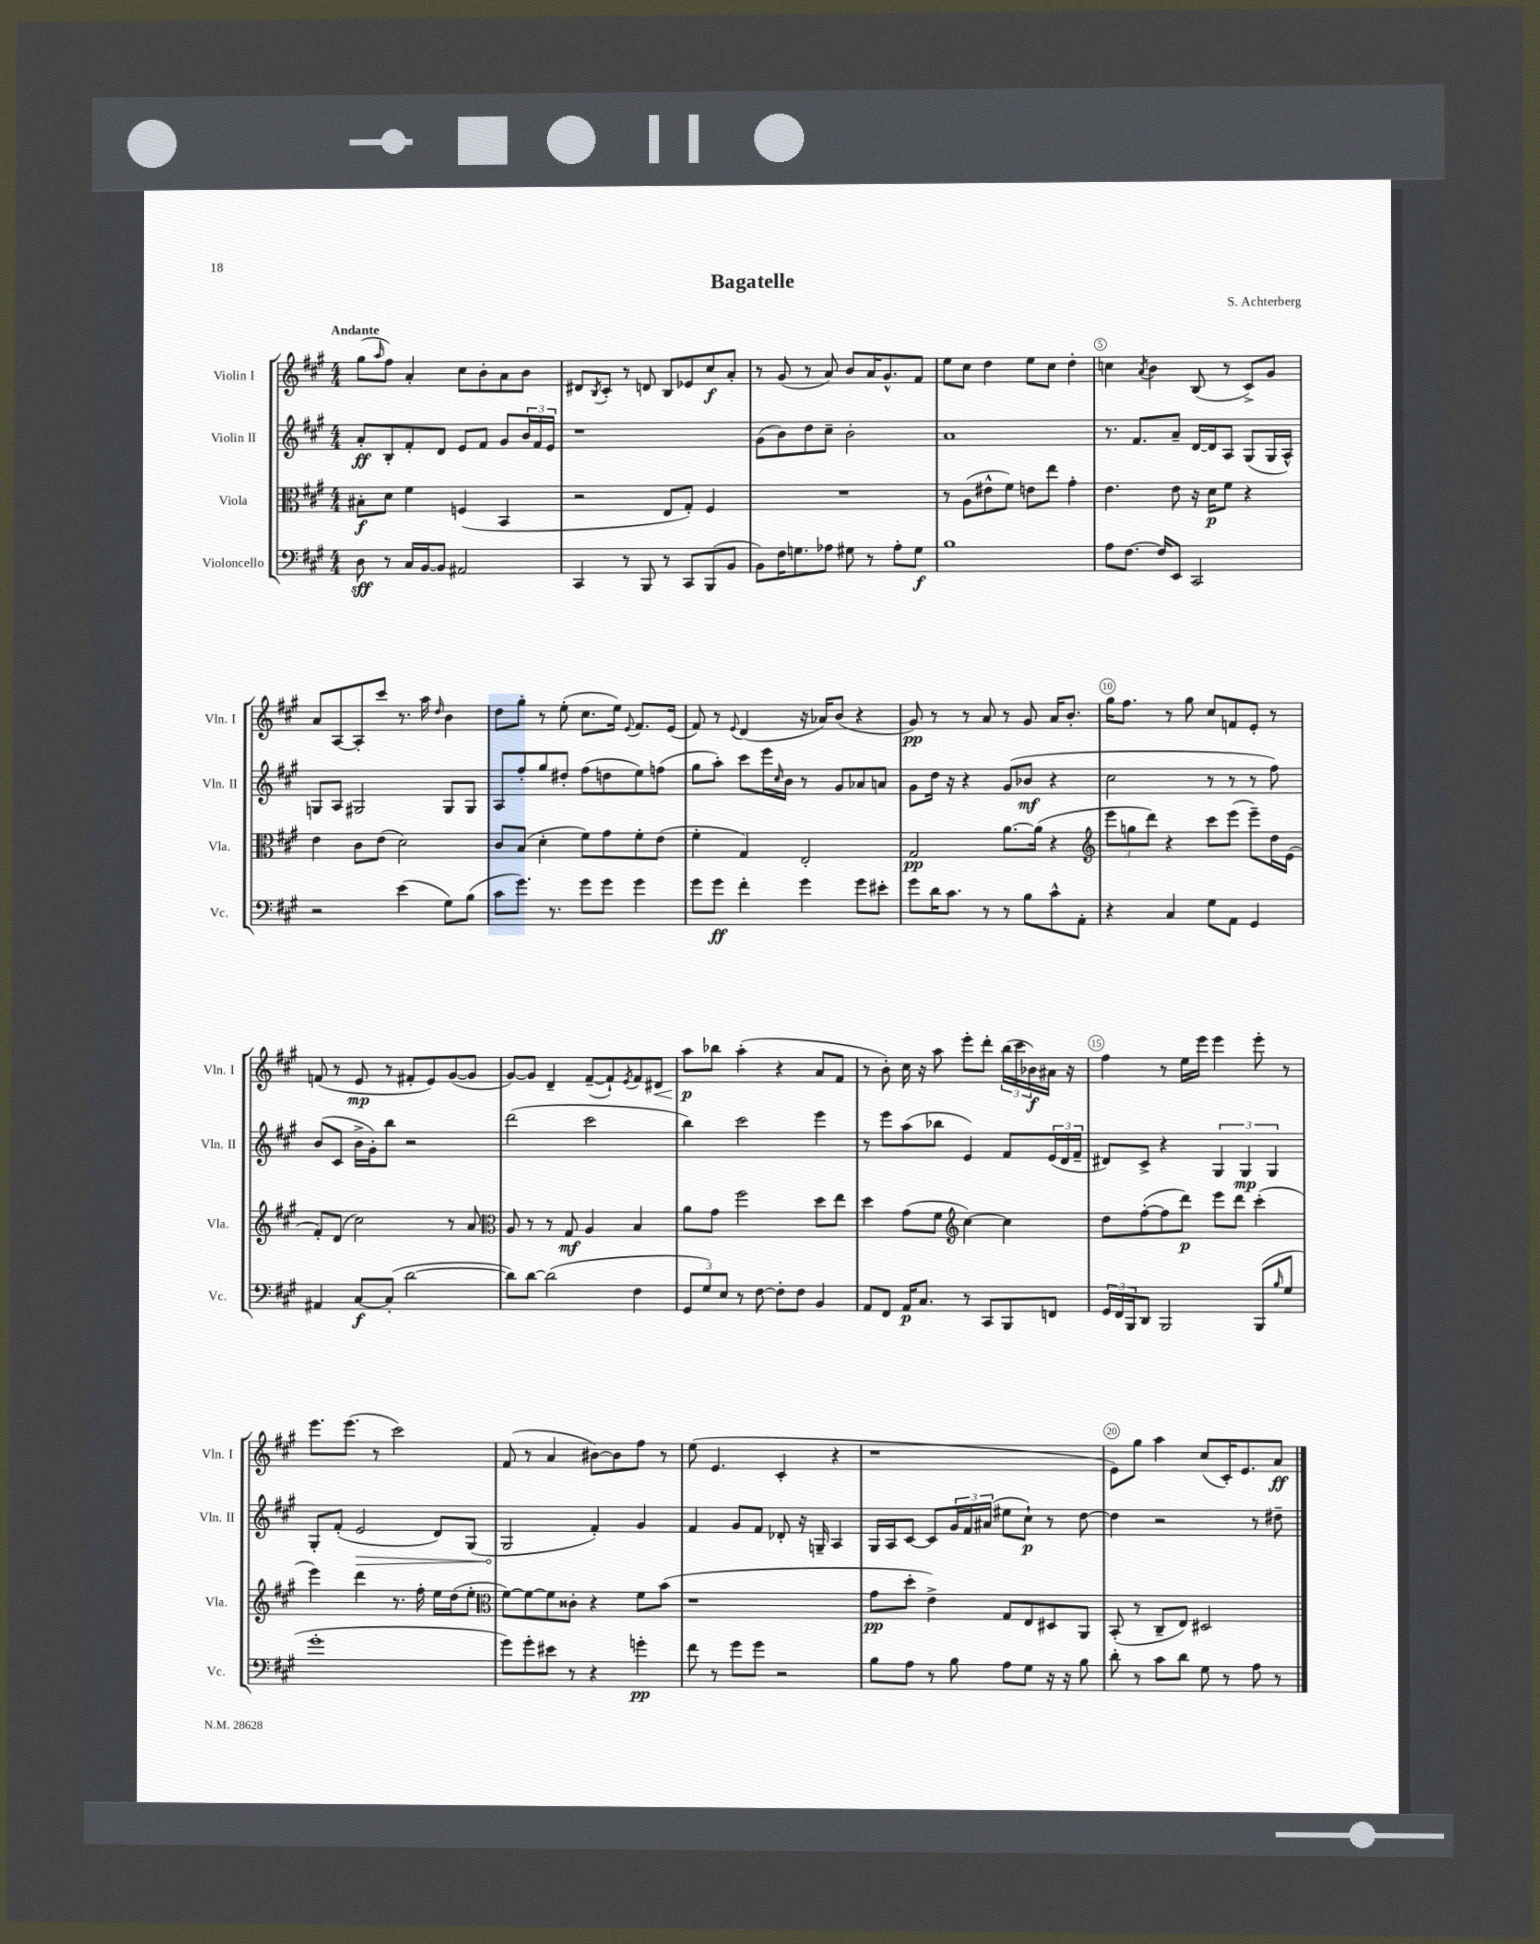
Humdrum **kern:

**kern	**kern	**kern	**kern
*staff4	*staff3	*staff2	*staff1
*clefF4	*clefC3	*clefG2	*clefG2
*k[f#c#g#]	*k[f#c#g#]	*k[f#c#g#]	*k[f#c#g#]
*M4/4	*M4/4	*M4/4	*M4/4
8D	8B#'	8a'	(8gg#
.	.	.	16qqaa
8r	8d	8B'	8ff#)
16C#	4f#	8f#'	4a'
[16BB	.	.	.
8BB]	.	8d	.
2AA#	(4F	8e	8cc#
.	.	8f#	8b'
.	4BB	8g#	8a
.	.	24b	8b
.	.	24f#	.
.	.	24e	.
=	=	=	=
4CC#	2r	1r	8d#
.	.	.	8qB
.	.	.	8c#'
8r	.	.	8r
8BBB	.	.	8d
8r	8E	.	8B
8CC#	8G#')	.	8e-
(8BBB	4F#	.	8cc#
8BB	.	.	8a'
=	=	=	=
8BB)	1r	(8g#	8r
16F#	.	8b)	(8g#
8.G	.	.	.
.	.	8dd	8r
8A-	.	8cc#~	8a)
8G#	.	2b'	8b
8r	.	.	16a
.	.	.	8.g#^^
8A-'	.	.	.
8G#	.	.	8f#
=	=	=	=
1B	8r	1a	8ee
.	(8A	.	8cc#
.	8e#^^	.	4dd
.	8f#)	.	.
.	8e	.	8ee
.	8ee	.	8cc#
.	4g#'	.	4dd'
=	=	=	=
8A	4.e	8.r	4cc
[8.F#	.	.	.
.	.	8.f#	.
.	.	.	8qa
.	.	.	4b
16F#]	.	.	.
8EE	8e	8a~	.
2CC#	16r	[16d	(8B
.	16d	16d]	.
.	8f#	8A	8r
.	4r	(8G#	8c#^)
.	.	16G#	8g#
.	.	16A^^)	.
=	=	=	=
2r	4e	8G	8a
.	.	8A	[8A
.	8c#	2G#	8A']
.	(8e	.	8ccc#
(4e	2d)	.	8.r
.	.	.	16aa
.	.	.	16qqdd
8G#)	.	8G#	4b
(8B	.	8G#	.
=	=	=	=
8c#	8c#	8A	8dd
8.g#)	(8B	8ff#'	8gg#'
.	4d'	8gg#	8r
8.r	.	.	.
.	.	8dd#'	(8ee'
8g#	8f#)	(8ff#	8.cc#
8g#	8g#	8dd	.
.	.	.	16ee)
.	.	.	8qqe
4g#	8f#'	8ee)	8.f#
.	(8e	(8ff	.
.	.	.	(16e
=	=	=	=
8g#	4f#'	8gg#	8f#)
8g#	.	8aa')	8r
.	.	.	8qqe
4f#'	4G#)	8ccc#	(4d
.	.	16eee	.
.	.	16qqcc#	.
.	.	16b	.
4g#	2E'	8r	16r
.	.	.	16a-)
.	.	8g#	(8b
8g#	.	8a-	4r
8e#'	.	8a	.
=	=	=	=
8g#	2G#	8g#	8g#)
16d	.	16dd	8r
8.c#	.	16r	.
.	.	4r	8r
8r	.	.	8a
8r	[8.a	(8g#	8r
8B	.	8b-	8g#
.	(16a]	.	.
8c#^^	4r	4r	16a
.	.	.	8.b'
8AA'	.	.	.
=	=	=	=
*	*clefG2	*	*
4r	12eee	2cc#	16gg#
.	.	.	8.ff#
.	12gg	.	.
.	12ddd)	.	.
4C#	4r	.	8r
.	.	.	8gg#
8G#	8ccc#	8r	8cc#
8AA	(8eee	8r	8f
4GG#	8eee~)	8r	8e'
.	16dd	8ff#)	8r
.	(16e	.	.
=	=	=	=
4AA#	8f#')	(8b	(8f
.	(8d	8c#	8r
[8C#	2cc#)	16b^	8e
.	.	16g#')	.
(8C#']	.	8bb	8r
[2d	.	2r	8f#'
.	.	.	8e)
.	8r	.	([8g#
.	8a	.	8g#]
=	=	=	=
*	*clefC3	*	*
8d])	8A	(2ddd	[8g#)
[8d	8r	.	8g#]
(2d]	8r	.	4d~
.	8G#	.	.
.	4A	2ccc#	([8f#~
.	.	.	8f#`])
.	.	.	8qe
4F#	4B	.	8f#
.	.	.	8d#
=	=	=	=
12GG#	8a	4bb)	8aa
12G#)	.	.	.
.	8g#	.	8bb-
12E	.	.	.
8r	2ff#	2ccc#	(4aa'
[8F#	.	.	.
8F#']	.	.	4r
8F#	.	.	.
4BB	8dd	4eee	8a
.	8ee	.	8f#
=	=	=	=
8AA	4dd	8r	8r
8FF#	.	8eee	8b')
16AA	(8g#	(8aa	16cc#
8.C#	.	.	16r
.	8f#	8bb-	8aa
*	*clefG2	*	*
8r	[4cc#)	4e)	8eee'
8CC#	.	.	8ddd'
8BBB	4cc#]	8f#	(24bb
.	.	.	24ccc#
.	.	.	24b-)
8FF	.	(24e	16a#
.	.	24d	.
.	.	.	16r
.	.	24f#~	.
=	=	=	=
24GG#	8dd	8d#)	4ff#
24FF#	.	.	.
24BBB	.	.	.
8DD	([8ff#'	8c#^	.
2BBB	8ff#]	4r	8r
.	8ddd)	.	16ee
.	.	.	16eee
.	8eee	6G#	4eee
.	8ddd	.	.
.	.	6G#	.
(8BBB	(4ccc#'	.	8eee'
.	.	6G#	.
16qqB	.	.	.
8G#	.	.	8r
=	=	=	=
1g#'	4eee)	8G#'	8.eee
.	.	(8f#'	.
.	.	.	(8.eee
.	4ddd	2e	.
.	.	.	8r
.	8.r	.	2ccc#)
.	16ff#'	.	.
.	16ee	8d)	.
.	(16dd	.	.
.	8ee'	(8G#	.
=	=	=	=
*	*clefC3	*	*
8g#)	[8f#)	2G#	(8f#
8g#'	8f#_	.	8r
8e#	8f#]	.	4a
8r	8c##'	.	.
4r	4r	4f#')	[8b#)
.	.	.	8b#]
4g'	8f#	4g#	8ff#
.	(8b	.	8r
=	=	=	=
8f#	1r	4f#	(8ee
8r	.	.	4.e
8g#	.	8g#	.
8g#	.	8f#	.
2r	.	8d-'	4c#'
.	.	16r	.
.	.	16G~	.
.	.	4A	4r
=	=	=	=
8B	8g#	16G#	1r
.	.	16A	.
8A	8dd'	[8c#	.
8r	4e^)	8c#]	.
8B	.	24g#	.
.	.	24f#	.
.	.	(24a#	.
8A	8G#	8ee#	.
8G#	8E	8cc#`)	.
16r	8D#	8r	.
16r	.	.	.
8B	8AA	[8dd	.
=	=	=	=
8d'	(8BB'	4dd]	8e)
8r	8r	.	8gg#
8c#	8C#~	2r	4aa
8d	8E)	.	.
8G#	2D#	.	(8cc#
8r	.	.	16c#')
.	.	.	8.e
8A	.	8r	.
8r	.	8dd#~	8a
==	==	==	==
*-	*-	*-	*-
